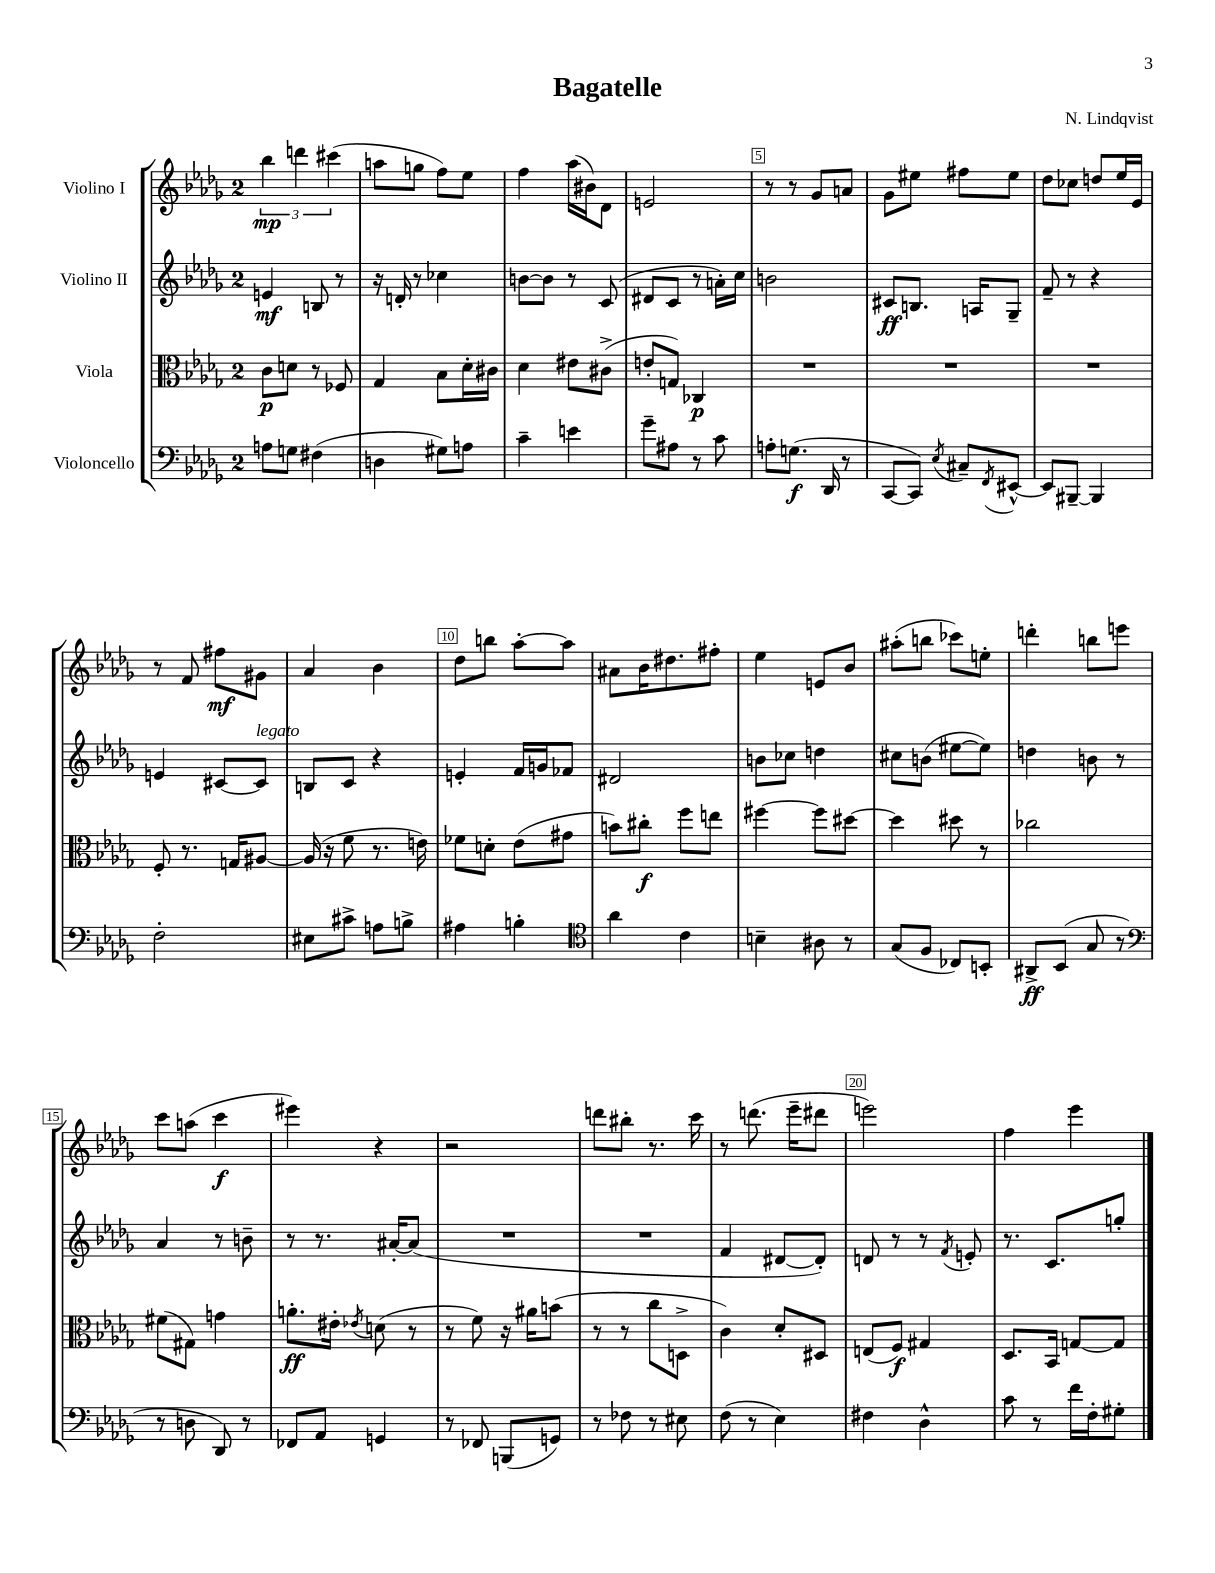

**kern	**dynam	**kern	**dynam	**kern	**dynam	**kern	**dynam
*part4	*part4	*part3	*part3	*part2	*part2	*part1	*part1
*staff4	*staff4	*staff3	*staff3	*staff2	*staff2	*staff1	*staff1
*I"Violoncello	*	*I"Viola	*	*I"Violino II	*	*I"Violino I	*
*clefF4	*	*clefC3	*	*clefG2	*	*clefG2	*
*k[b-e-a-d-g-]	*	*k[b-e-a-d-g-]	*	*k[b-e-a-d-g-]	*	*k[b-e-a-d-g-]	*
*M2/4	*	*M2/4	*	*M2/4	*	*M2/4	*
=1	=1	=1	=1	=1	=1	=1	=1
8An\L	.	8c\L	p	4en/	mf	6bb-\	mp
8Gn\J	.	8dn\J	.	.	.	.	.
.	.	.	.	.	.	6dddn\	.
(4F#X\	.	8r	.	8Bn/	.	.	.
.	.	.	.	.	.	(6ccc#X\	.
.	.	8F-X/	.	8r	.	.	.
=2	=2	=2	=2	=2	=2	=2	=2
4Dn\	.	4G-/	.	16r	.	8aan\L	.
.	.	.	.	16dn'/	.	.	.
.	.	.	.	8r	.	8ggn\J	.
8G#X\L)	.	8B-\L	.	4cc-X\	.	8ff\L)	.
8An\J	.	16d-'\L	.	.	.	8ee-\J	.
.	.	16c#X\JJ	.	.	.	.	.
=3	=3	=3	=3	=3	=3	=3	=3
4c~\	.	4d-\	.	[8bn\L	.	4ff\	.
.	.	.	.	8b\J]	.	.	.
4en\	.	8e#X\L	.	8r	.	(16aa-\LL	.
.	.	.	.	.	.	16b#X\J)	.
.	.	(8c#X^\J	.	(8c/	.	8d-\J	.
=4	=4	=4	=4	=4	=4	=4	=4
8g-~\L	.	8en'/L	.	8d#X/L	.	2en/	.
8A#X\J	.	8Gn/J)	.	8c/J	.	.	.
8r	.	4C-X/	p	8r	.	.	.
8c\	.	.	.	16an'\LL)	.	.	.
.	.	.	.	16cc\JJ	.	.	.
=5	=5	=5	=5	=5	=5	=5	=5
8An'\L	.	2r	.	2bn\	.	8r	.
(8.Gn\J	f	.	.	.	.	8r	.
.	.	.	.	.	.	8g-/L	.
16DD-/	.	.	.	.	.	.	.
8r	.	.	.	.	.	8an/J	.
=6	=6	=6	=6	=6	=6	=6	=6
[8CC/L	.	2r	.	8c#X/L	ff	8g-\L	.
8CC/J])	.	.	.	8.Bn/J	.	8ee#X\J	.
8qE-/	.	.	.	.	.	.	.
8C#X~/L	.	.	.	.	.	8ff#X\L	.
.	.	.	.	16An/KL	.	.	.
8qFF/	.	.	.	.	.	.	.
[8EE#X^^/J	.	.	.	8G-~/J	.	8ee#\J	.
=7	=7	=7	=7	=7	=7	=7	=7
8EE#/L]	.	2r	.	8f~/	.	8dd-\L	.
[8BBB#X~/J	.	.	.	8r	.	8cc-X\J	.
4BBB#/]	.	.	.	4r	.	8ddn/L	.
.	.	.	.	.	.	16ee-/L	.
.	.	.	.	.	.	16e-/JJ	.
!!LO:LB:g=z
=8	=8	=8	=8	=8	=8	=8	=8
2F'\	.	8F'/	.	4en/	.	8r	.
.	.	8.r	.	.	.	8f/	.
.	.	.	.	[8c#X/L	.	8ff#X\L	mf
.	.	16Gn/KL	.	.	.	.	.
!	!	!	!	!LO:TX:a:i:t=legato	!	!	!
.	.	[8A#X/J	.	8c#/J]	.	8g#X\J	.
=9	=9	=9	=9	=9	=9	=9	=9
8E#X\L	.	(16A#/]	.	8Bn/L	.	4a-/	.
.	.	16r	.	.	.	.	.
8c#X^\J	.	8f\	.	8c/J	.	.	.
8An\L	.	8.r	.	4r	.	4b-\	.
8Bn^\J	.	.	.	.	.	.	.
.	.	16en\)	.	.	.	.	.
=10	=10	=10	=10	=10	=10	=10	=10
4A#X\	.	8f-X\L	.	4en'/	.	8dd-\L	.
.	.	8dn'\J	.	.	.	8bbn\J	.
4Bn'\	.	(8e-\L	.	16f/LL	.	[8aa-'\L	.
.	.	.	.	16gn/J	.	.	.
.	.	8g#X\J	.	8f-X/J	.	8aa-\J]	.
=11	=11	=11	=11	=11	=11	=11	=11
*clefC4	*	*	*	*	*	*	*
4a-\	.	8bn\L)	.	2d#X/	.	8a#X\L	.
.	.	8cc#X'\J	f	.	.	16b-\K	.
.	.	.	.	.	.	8.dd#X\	.
4c\	.	8ff\L	.	.	.	.	.
.	.	8een\J	.	.	.	8ff#X'\J	.
=12	=12	=12	=12	=12	=12	=12	=12
4Bn~\	.	[4ff#X\	.	8bn\L	.	4ee-\	.
.	.	.	.	8cc-X\J	.	.	.
8A#X\	.	8ff#\L]	.	4ddn\	.	8en/L	.
8r	.	[8dd#X\J	.	.	.	8b-/J	.
=13	=13	=13	=13	=13	=13	=13	=13
(8G-/L	.	4dd#\]	.	8cc#X\L	.	(8aa#X'\L	.
8F/J	.	.	.	(8bn\J	.	8bbn\J	.
8C-X/L)	.	8dd#X\	.	[8ee#X\L	.	8ccc-X\L)	.
8BBn'/J	.	8r	.	8ee#\J])	.	8een'\J	.
=14	=14	=14	=14	=14	=14	=14	=14
8AA#X^/L	ff	2cc-X\	.	4ddn\	.	4dddn'\	.
(8BB-/J	.	.	.	.	.	.	.
8G-/	.	.	.	8bn\	.	8bbn\L	.
8r	.	.	.	8r	.	8eeen\J	.
!!LO:LB:g=z
=15	=15	=15	=15	=15	=15	=15	=15
*clefF4	*	*	*	*	*	*	*
8r	.	(8f#X\L	.	4a-/	.	8ccc\L	.
8Dn\	.	8G#X\J)	.	.	.	(8aan\J	.
8DD-/)	.	4gn\	.	8r	.	4ccc\	f
8r	.	.	.	8bn~\	.	.	.
=16	=16	=16	=16	=16	=16	=16	=16
8FF-X/L	.	8.an'\L	ff	8r	.	4eee#X\)	.
8AA-/J	.	.	.	8.r	.	.	.
.	.	16e#X'\Jk	.	.	.	.	.
.	.	8qe-X/	.	.	.	.	.
4GGn/	.	(8dn\	.	.	.	4r	.
.	.	.	.	[16a#X'/KL	.	.	.
.	.	8r	.	(8a#/J]	.	.	.
=17	=17	=17	=17	=17	=17	=17	=17
8r	.	8r	.	2r	.	2r	.
8FF-X/	.	8f\)	.	.	.	.	.
(8BBBn/L	.	16r	.	.	.	.	.
.	.	16a#X\KL	.	.	.	.	.
8GGn/J)	.	(8bn\J	.	.	.	.	.
=18	=18	=18	=18	=18	=18	=18	=18
8r	.	8r	.	2r	.	8dddn\L	.
8F-X\	.	8r	.	.	.	8bb#X'\J	.
8r	.	8cc\L	.	.	.	8.r	.
8E#X\	.	8Dn^\J	.	.	.	.	.
.	.	.	.	.	.	16ccc\	.
=19	=19	=19	=19	=19	=19	=19	=19
(8F\	.	4c\)	.	4f/	.	8r	.
8r	.	.	.	.	.	(8.dddn\	.
4E-\)	.	8d-'/L	.	[8d#X/L	.	.	.
.	.	.	.	.	.	16eee-~\KL	.
.	.	8D#X/J	.	8d#'/J])	.	8ddd#X\J	.
=20	=20	=20	=20	=20	=20	=20	=20
4F#X\	.	(8En/L	.	8dn/	.	2eeen\)	.
.	.	8F/J)	f	8r	.	.	.
4D-^^\	.	4G#X/	.	8r	.	.	.
.	.	.	.	8qf/	.	.	.
.	.	.	.	8en'/	.	.	.
=21	=21	=21	=21	=21	=21	=21	=21
8c\	.	8.D-/L	.	8.r	.	4ff\	.
8r	.	.	.	.	.	.	.
.	.	16BB-/Jk	.	8.c/L	.	.	.
16f\LL	.	[8Gn/L	.	.	.	4eee-\	.
16F'\J	.	.	.	.	.	.	.
8G#X'\J	.	8G/J]	.	8ggn'/J	.	.	.
==	==	==	==	==	==	==	==
*-	*-	*-	*-	*-	*-	*-	*-
